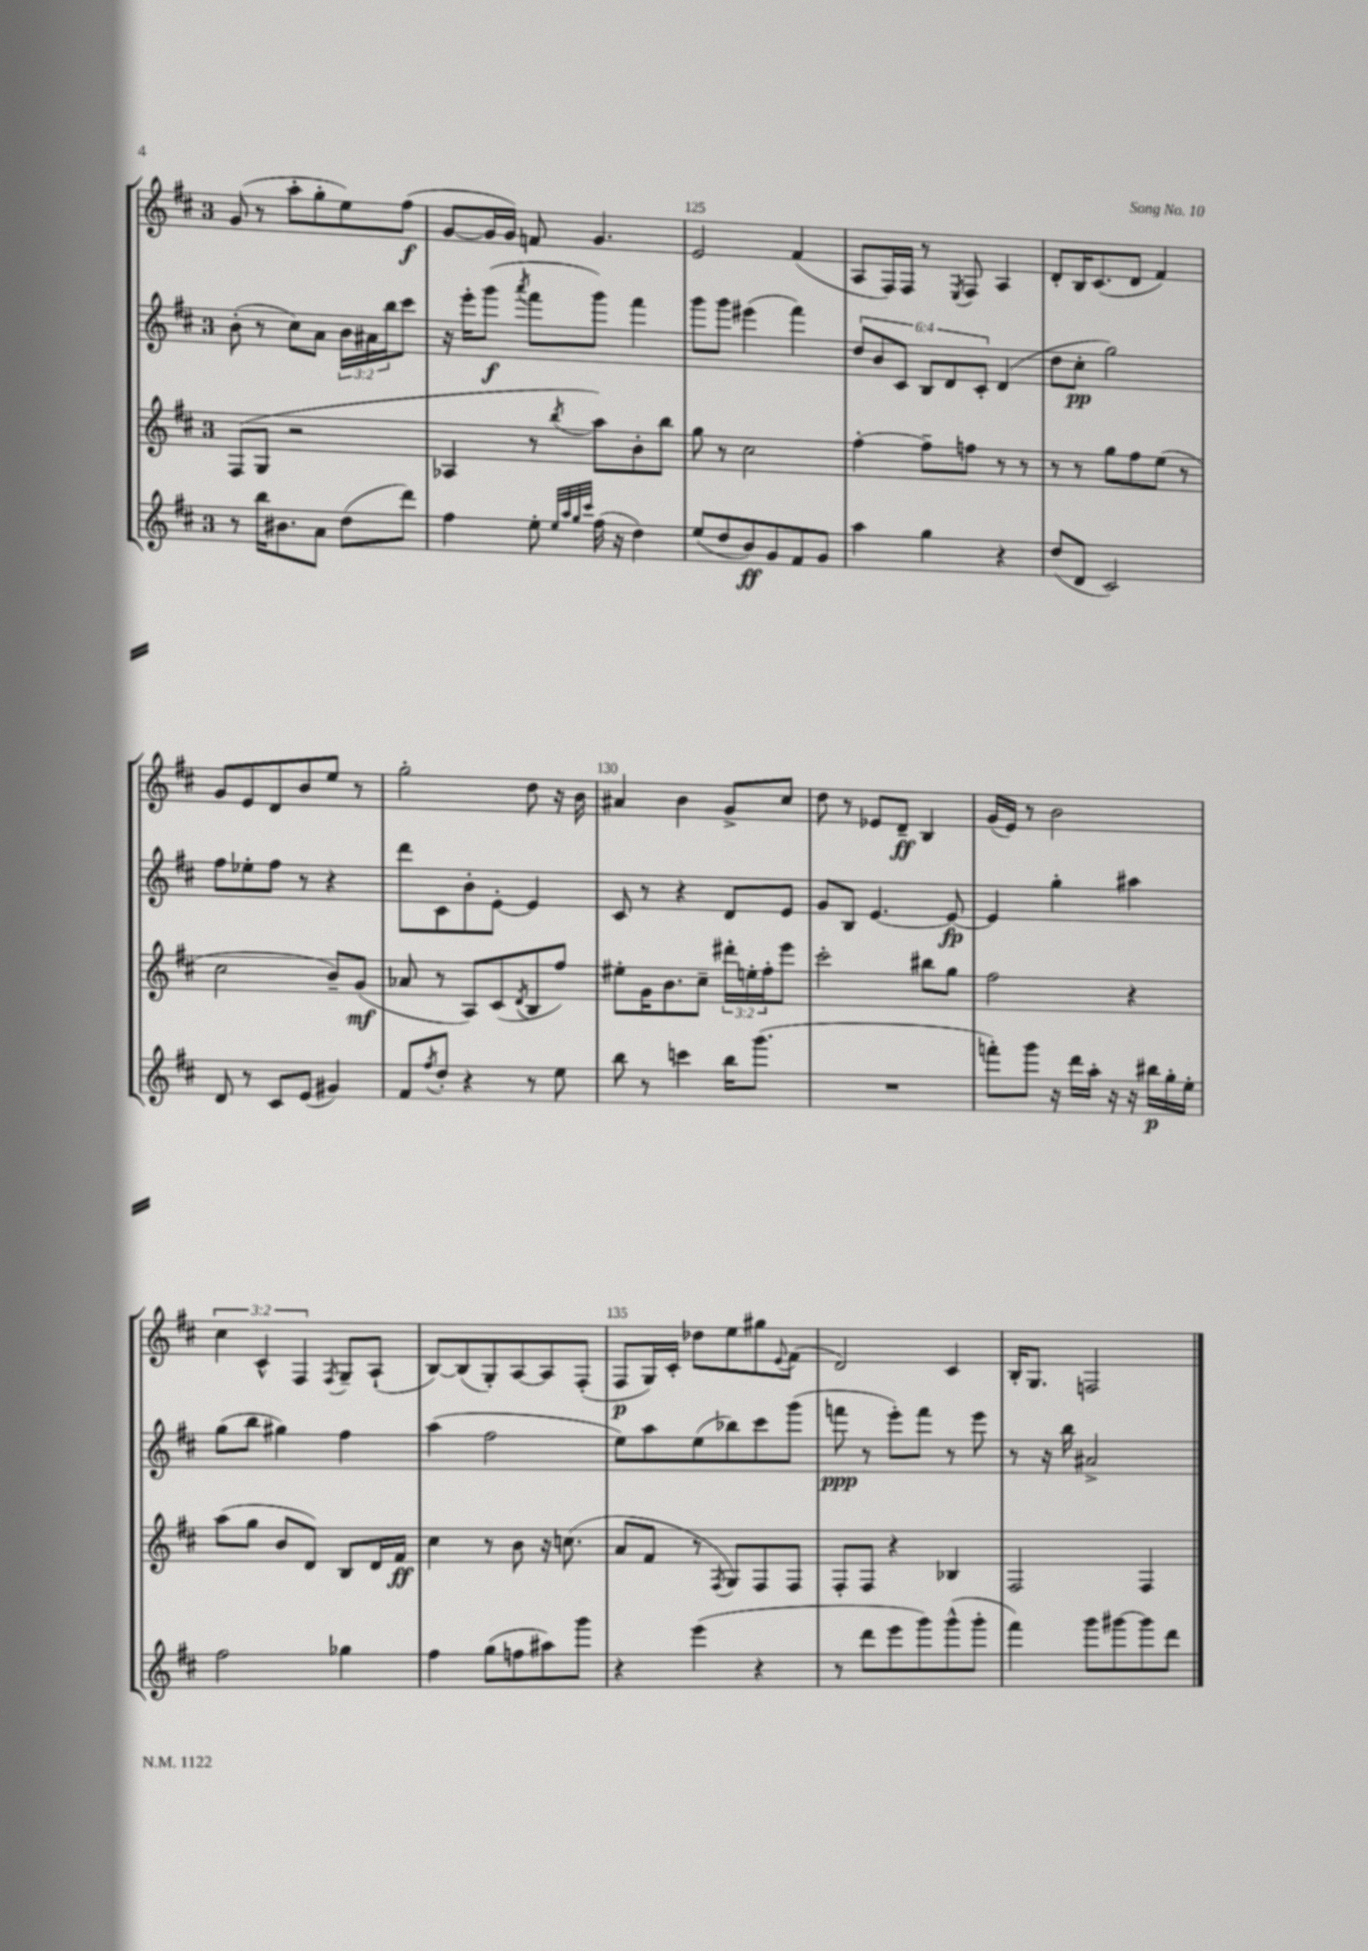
<<
\new StaffGroup <<
\new Staff = "s0" {
    \clef treble \key d \major \once \override Staff.TimeSignature.style = #'single-digit \time 3/4 \override Staff.TupletNumber.text = #tuplet-number::calc-fraction-text
    g'8( r8 a''8-. g''8-. e''8) fis''8\f( |
    g'8~ g'16 g'16) f'8 g'4. |
    e'2 fis'4( |
    a8 fis16) fis16 r8 \acciaccatura { e8 } fis8 a4 |
    d'8-. b16 cis'8.( d'8 fis'4) |
    g'8 e'8 d'8 b'8 e''8 r8 |
    g''2-. d''8 r16 b'16 |
    ais'4 b'4 g'8-> cis''8 |
    d''8 r8 ees'8 d'8--\ff b4 |
    g'16( e'16) r8 b'2 |
    \tuplet 3/2 { cis''4 cis'4-^ fis4 } \acciaccatura { fis8 } g8-- a8-!( |
    b8~) b8( g8-.) a8~ a8 fis8-.( |
    fis8\p g16) cis'16-. des''8 e''8 gis''8 \appoggiatura { e'8 } fis'8( |
    d'2) cis'4 |
    b16-. g8. f2 \bar "|." |
}
\new Staff = "s1" {
    \clef treble \key d \major \once \override Staff.TimeSignature.style = #'single-digit \time 3/4 \override Staff.TupletNumber.text = #tuplet-number::calc-fraction-text
    b'8-.( r8 cis''8) a'8 \tuplet 3/2 { b'16 ais'16 b''16 } cis'''8 |
    r16 e'''16-. g'''8\f( \acciaccatura { a'''8 } fis'''8 g'''8) fis'''4 |
    g'''8 g'''8 eis'''4( fis'''4) |
    \tuplet 6/4 { d''8 b'8 cis'8 b8 d'8 cis'8-. } d'4( |
    d''8 cis''8-.\pp g''2) |
    fis''8 ees''8-. fis''8 r8 r4 |
    d'''8 cis'8 b'8-. e'8~-. e'4 |
    cis'8 r8 r4 d'8 e'8 |
    g'8 b8 e'4.~ e'8~\fp |
    e'4 g''4-. ais''4 |
    g''8( b''8 gis''4) fis''4 |
    a''4( fis''2 |
    e''8) a''8 e''8( bes''8) cis'''8 g'''8( |
    f'''8\ppp r8 e'''8-.) f'''8 r8 e'''8 |
    r8 r16 b''16 ais'2-> \bar "|." |
}
\new Staff = "s2" {
    \clef treble \key d \major \once \override Staff.TimeSignature.style = #'single-digit \time 3/4 \override Staff.TupletNumber.text = #tuplet-number::calc-fraction-text
    fis8( g8 r2 |
    aes4 r8 \acciaccatura { b''8 } a''8) b'8-. b''8 |
    g''8 r8 cis''2 |
    fis''4~-. fis''8-- f''8 r8 r8 |
    r8 r8 g''8 fis''8 e''8( r8 |
    cis''2 b'8--) g'8\mf( |
    aes'8 r8 a8) cis'8( \acciaccatura { d'8 } b8 fis''8) |
    eis''8-. g'16 b'8. cis''8-- \tuplet 3/2 { dis'''16-. e''16-. fis''16-. } e'''8 |
    cis'''2-. bis''8 g''8 |
    fis''2 r4 |
    a''8( g''8 b'8 d'8) b8 d'16 fis'16\ff |
    cis''4 r8 b'8 r16 c''8.( |
    a'8 fis'8 r8 \acciaccatura { fis8 } g8) fis8 fis8 |
    fis8-. fis8 r4 bes4 |
    fis2 fis4 \bar "|." |
}
\new Staff = "s3" {
    \clef treble \key d \major \once \override Staff.TimeSignature.style = #'single-digit \time 3/4
    r8 b''16 bis'8. a'8 d''8( d'''8) |
    fis''4 e''8-. \grace { e''32 a''32 g''32 cis'''32 } fis''16( r16 d''4) |
    e''8( d''8 b'8\ff) g'8 fis'8 g'8 |
    a''4 g''4 r4 |
    d''8( d'8 cis'2) |
    d'8 r8 cis'8 e'8( gis'4) |
    fis'8 \acciaccatura { fis''8 } d''8-. r4 r8 e''8 |
    b''8 r8 c'''4 b''16 g'''8.( |
    R2. |
    f'''8-.) g'''8 r16 d'''16 a''16-. r16 r16 bis''16\p g''16-. e''16-. |
    fis''2 ges''4 |
    fis''4 g''8( f''8 ais''8) g'''8 |
    r4 e'''4( r4 |
    r8 d'''8 e'''8 g'''8) g'''8-^( g'''8-. |
    fis'''4) g'''8 gis'''8~ gis'''8 d'''8 \bar "|." |
}
>>
>>
\layout { \context { \Score currentBarNumber = #123 \override BarNumber.break-visibility = ##(#f #t #t) barNumberVisibility = #(every-nth-bar-number-visible 5) } }
